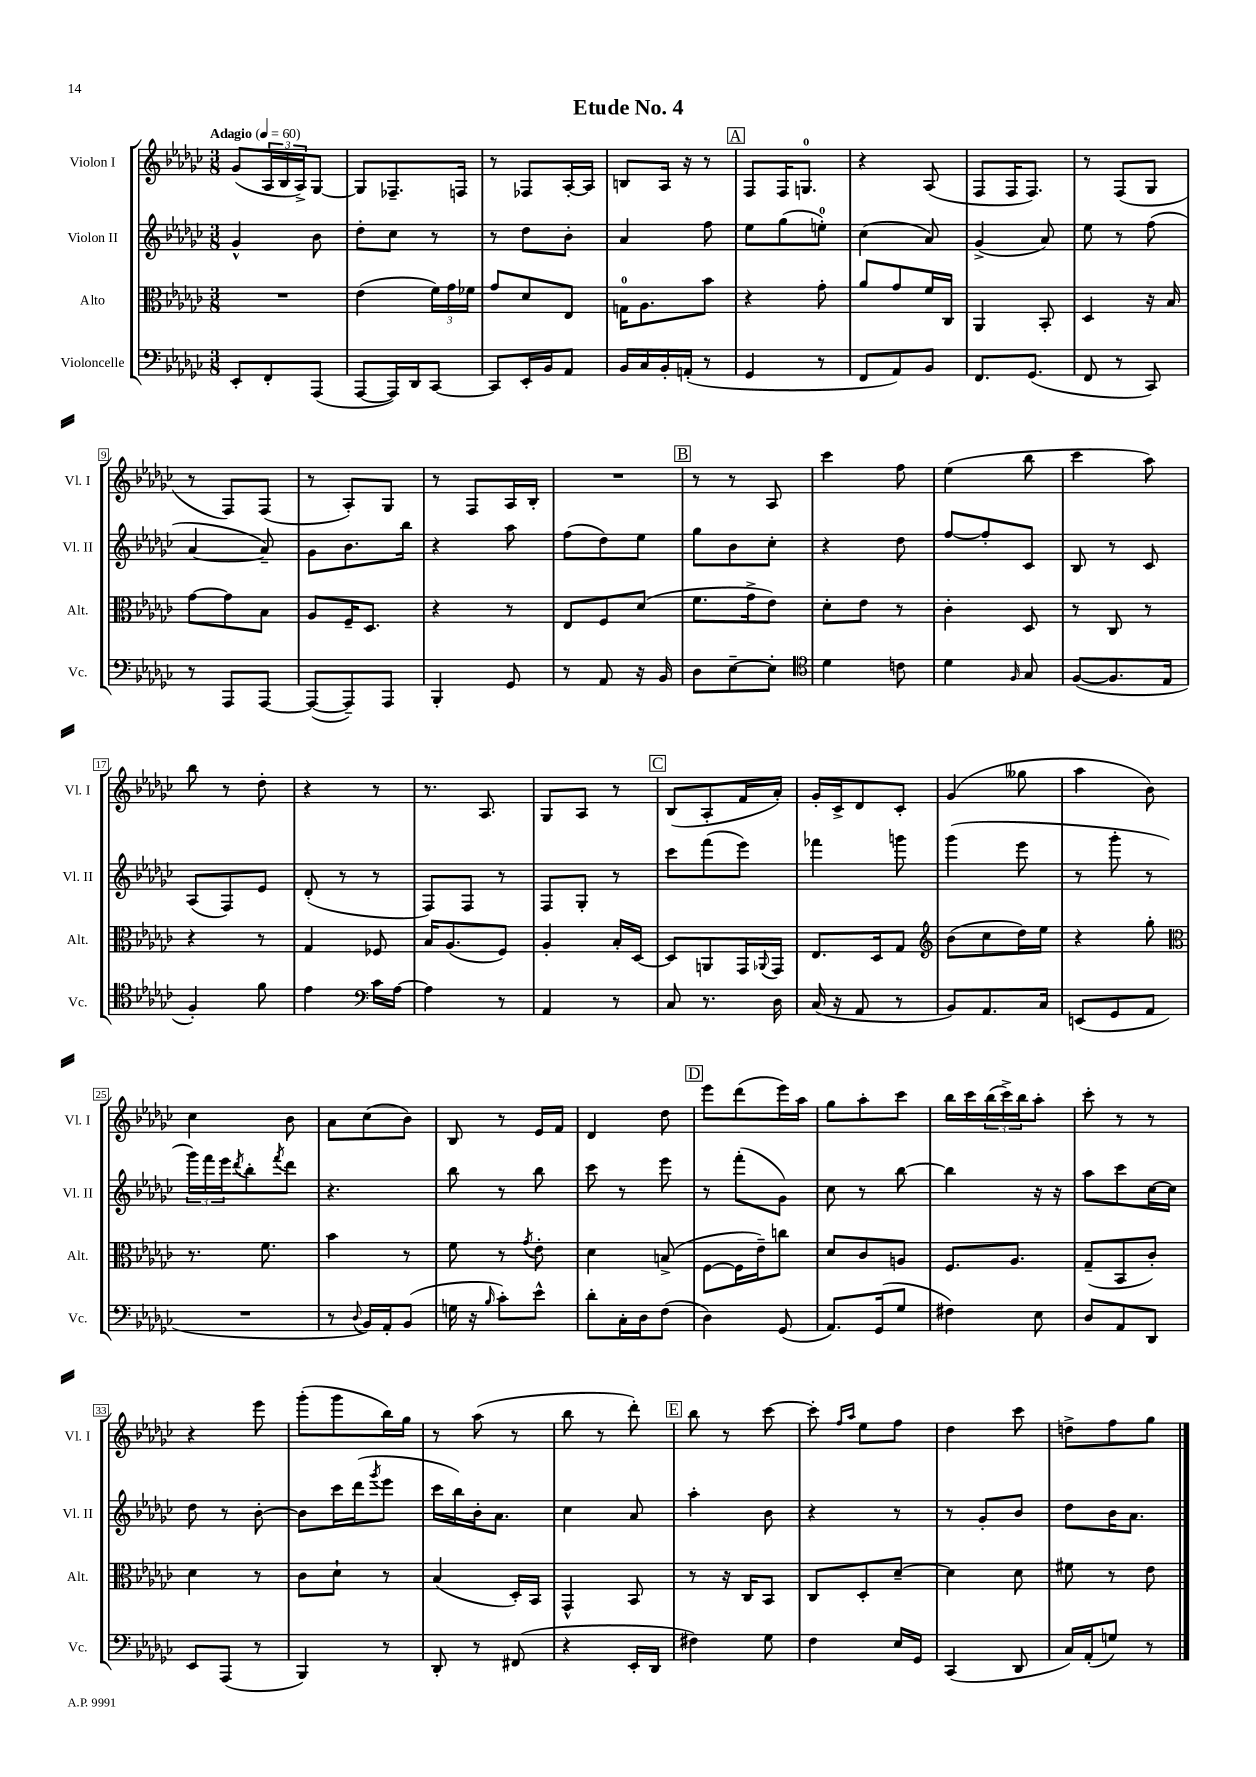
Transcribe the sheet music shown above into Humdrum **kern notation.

**kern	**kern	**kern	**kern
*staff4	*staff3	*staff2	*staff1
*clefF4	*clefC3	*clefG2	*clefG2
*k[b-e-a-d-g-c-]	*k[b-e-a-d-g-c-]	*k[b-e-a-d-g-c-]	*k[b-e-a-d-g-c-]
*M3/8	*M3/8	*M3/8	*M3/8
*MM60	*MM60	*MM60	*MM60
8EE-'	4.r	4g-^^	(8g-
8FF'	.	.	24A-
.	.	.	24B-
.	.	.	24A-^)
(8AAA-	.	8b-	[8G-
=	=	=	=
[8AAA-	(4e-	8dd-'	8G-]
16AAA-])	.	8cc-	8.F-~
16DD-	.	.	.
[8CC-	24f)	8r	.
.	24g-	.	.
.	.	.	16F
.	24f-	.	.
=	=	=	=
8CC-]	8g-	8r	8r
16EE-'	8d-	8dd-	8F-
16BB-	.	.	.
8AA-	8E-	8b-'	[16A-'
.	.	.	16A-]
=	=	=	=
16BB-	16G	4a-	8B
16C-	8.A-	.	.
16BB-'	.	.	16A-
(16AA'	.	.	16r
8r	8b-	8ff	8r
=	=	=	=
4GG-	4r	8ee-	8F
.	.	(8gg-	16F
.	.	.	8.G
8r	8g-'	8ee')	.
=	=	=	=
8FF	8a-	(4cc-	4r
8AA-)	8g-	.	.
8BB-	16f	8a-)	(8A-
.	16C-	.	.
=	=	=	=
8.FF	4AA-	(4g-^	8F
.	.	.	16F
(8.GG-	.	.	8.F)
.	8BB-'	8a-)	.
=	=	=	=
8FF	4D-	8ee-	8r
8r	.	8r	(8F
8CC-)	16r	(8ff	8G-
.	16B-	.	.
=	=	=	=
8r	[8g-	[4a-	8r
8AAA-	8g-]	.	8F)
[8AAA-	8B-	8a-~])	(8F
=	=	=	=
(8AAA-_	8A-	8g-	8r
8AAA-~])	16F~	8.b-	8A-')
.	8.D-	.	.
8AAA-	.	.	8G-
.	.	16bb-	.
=	=	=	=
4BBB-'	4r	4r	8r
.	.	.	8F
8GG-	8r	8aa-	16A-
.	.	.	16B-'
=	=	=	=
8r	8E-	(8ff	4.r
8AA-	8F	8dd-)	.
16r	(8d-	8ee-	.
16BB-	.	.	.
=	=	=	=
8D-	8.f	8gg-	8r
[8E-~	.	8b-	8r
.	16g-^	.	.
8E-']	8e-)	8cc-'	8A-
=	=	=	=
*clefC4	*	*	*
4d-	8d-'	4r	4ccc-
.	8e-	.	.
8c	8r	8dd-	8ff
=	=	=	=
4d-	4c-'	[8ff	(4ee-
.	.	8ff']	.
16qqF	.	.	.
8G-	8D-	8c-	8bb-
=	=	=	=
([8F	8r	8B-	4ccc-
8.F]	8C-	8r	.
.	8r	8c-	8aa-)
16E-	.	.	.
=	=	=	=
4F')	4r	(8A-	8bb-
.	.	8F)	8r
8f	8r	8e-	8dd-'
=	=	=	=
4e-	4G-	(8d-'	4r
.	.	8r	.
*clefF4	*	*	*
16c-	8F-	8r	8r
[16A-	.	.	.
=	=	=	=
4A-]	16B-	8F)	8.r
.	(8.A-	.	.
.	.	8F	.
.	.	.	8.A-
8r	8F)	8r	.
=	=	=	=
4AA-	4A-'	8F	8G-
.	.	8G-'	8A-
8r	16B-'	8r	8r
.	[16D-	.	.
=	=	=	=
8C-	8D-]	8ccc-	(8B-
8.r	8AA	(8fff	8A-'
.	16GG-	8eee-)	16f
.	8qqAA-	.	.
16D-	16GG-	.	16a-')
=	=	=	=
(16C-	8.E-	4fff-	16g-'
16r	.	.	16c-^
8AA-	.	.	8d-
.	16D-	.	.
8r	8G-	8ggg	8c-'
=	=	=	=
*	*clefG2	*	*
8BB-)	(8b-	(4ggg-	(4g-
8.AA-	8cc-	.	.
.	16dd-)	8eee-	8gg--
16C-	16ee-	.	.
=	=	=	=
(8EE	4r	8r	4aa-
8GG-	.	8ggg-'	.
8AA-	8gg-'	8r	8b-)
=	=	=	=
*	*clefC3	*	*
4.r	8.r	24ggg-)	4cc-
.	.	24fff	.
.	.	24eee-	.
.	.	8qddd-	.
.	.	8bb-'	.
.	8.f	.	.
.	.	8qfff	.
.	.	8ddd-	8b-
=	=	=	=
8r	4b-	4.r	8a-
8qqD-	.	.	.
16BB-)	.	.	(8cc-
16AA-'	.	.	.
(8BB-	8r	.	8b-)
=	=	=	=
16G	8f	8bb-	8B-
16r	.	.	.
16qqB-	.	.	.
8c-')	8r	8r	8r
.	8qg-	.	.
8e-^^	8e-'	8bb-	16e-
.	.	.	16f
=	=	=	=
8d-'	4d-	8ccc-	4d-
16C-'	.	8r	.
16D-	.	.	.
(8F	(8B^	8eee-	8dd-
=	=	=	=
4D-)	[8F	8r	8eee-
.	16F]	(8fff'	(8ddd-
.	16e-~)	.	.
(8GG-	8cc	8g-)	16eee-)
.	.	.	16aa-
=	=	=	=
8.AA-)	8d-	8cc-	8gg-
.	8c-	8r	8aa-'
(16GG-	.	.	.
8G-	8A	[8bb-	8ccc-
=	=	=	=
4F#)	8.F	4bb-]	16bb-
.	.	.	16ccc-
.	.	.	(24bb-
.	.	.	24ccc-^)
.	8.A-	.	.
.	.	.	24bb-
8E-	.	16r	8aa-'
.	.	16r	.
=	=	=	=
8D-	(8G-~	8aa-	8ccc-'
8AA-	8BB-	8ccc-	8r
8DD-	8c-')	[16cc-	8r
.	.	16cc-]	.
=	=	=	=
8EE-	4d-	8dd-	4r
(8AAA-	.	8r	.
8r	8r	[8b-'	8eee-
=	=	=	=
4BBB-)	8c-	8b-]	(8ggg-'
.	8d-`	16ccc-	8ggg-
.	.	(16ddd-	.
.	.	8qggg-	.
8r	8r	8eee-	16bb-)
.	.	.	16gg-
=	=	=	=
8DD-'	(4B-	16ccc-	8r
.	.	16bb-)	.
8r	.	16b-'	(8aa-
.	.	8.a-	.
(8FF#	16D-')	.	8r
.	16BB-	.	.
=	=	=	=
4r	4GG-^^	4cc-	8bb-
.	.	.	8r
16EE-'	8BB-	8a-	8ddd-')
16DD-	.	.	.
=	=	=	=
4F#)	8r	4aa-'	8bb-
.	16r	.	8r
.	16C-	.	.
8G-	8BB-	8b-	[8ccc-
=	=	=	=
4F	8C-	4r	8ccc-']
.	.	.	16qqff
.	.	.	16qqaa-
.	8D-'	.	8ee-
16E-	[8d-~	8r	8ff
16GG-	.	.	.
=	=	=	=
(4CC-	4d-]	8r	4dd-
.	.	8g-'	.
8DD-	8d-	8b-	8ccc-
=	=	=	=
16C-)	8f#	8dd-	8dd^
(16AA-'	.	.	.
8G)	8r	16b-	8ff
.	.	8.a-	.
8r	8e-	.	8gg-
==	==	==	==
*-	*-	*-	*-
